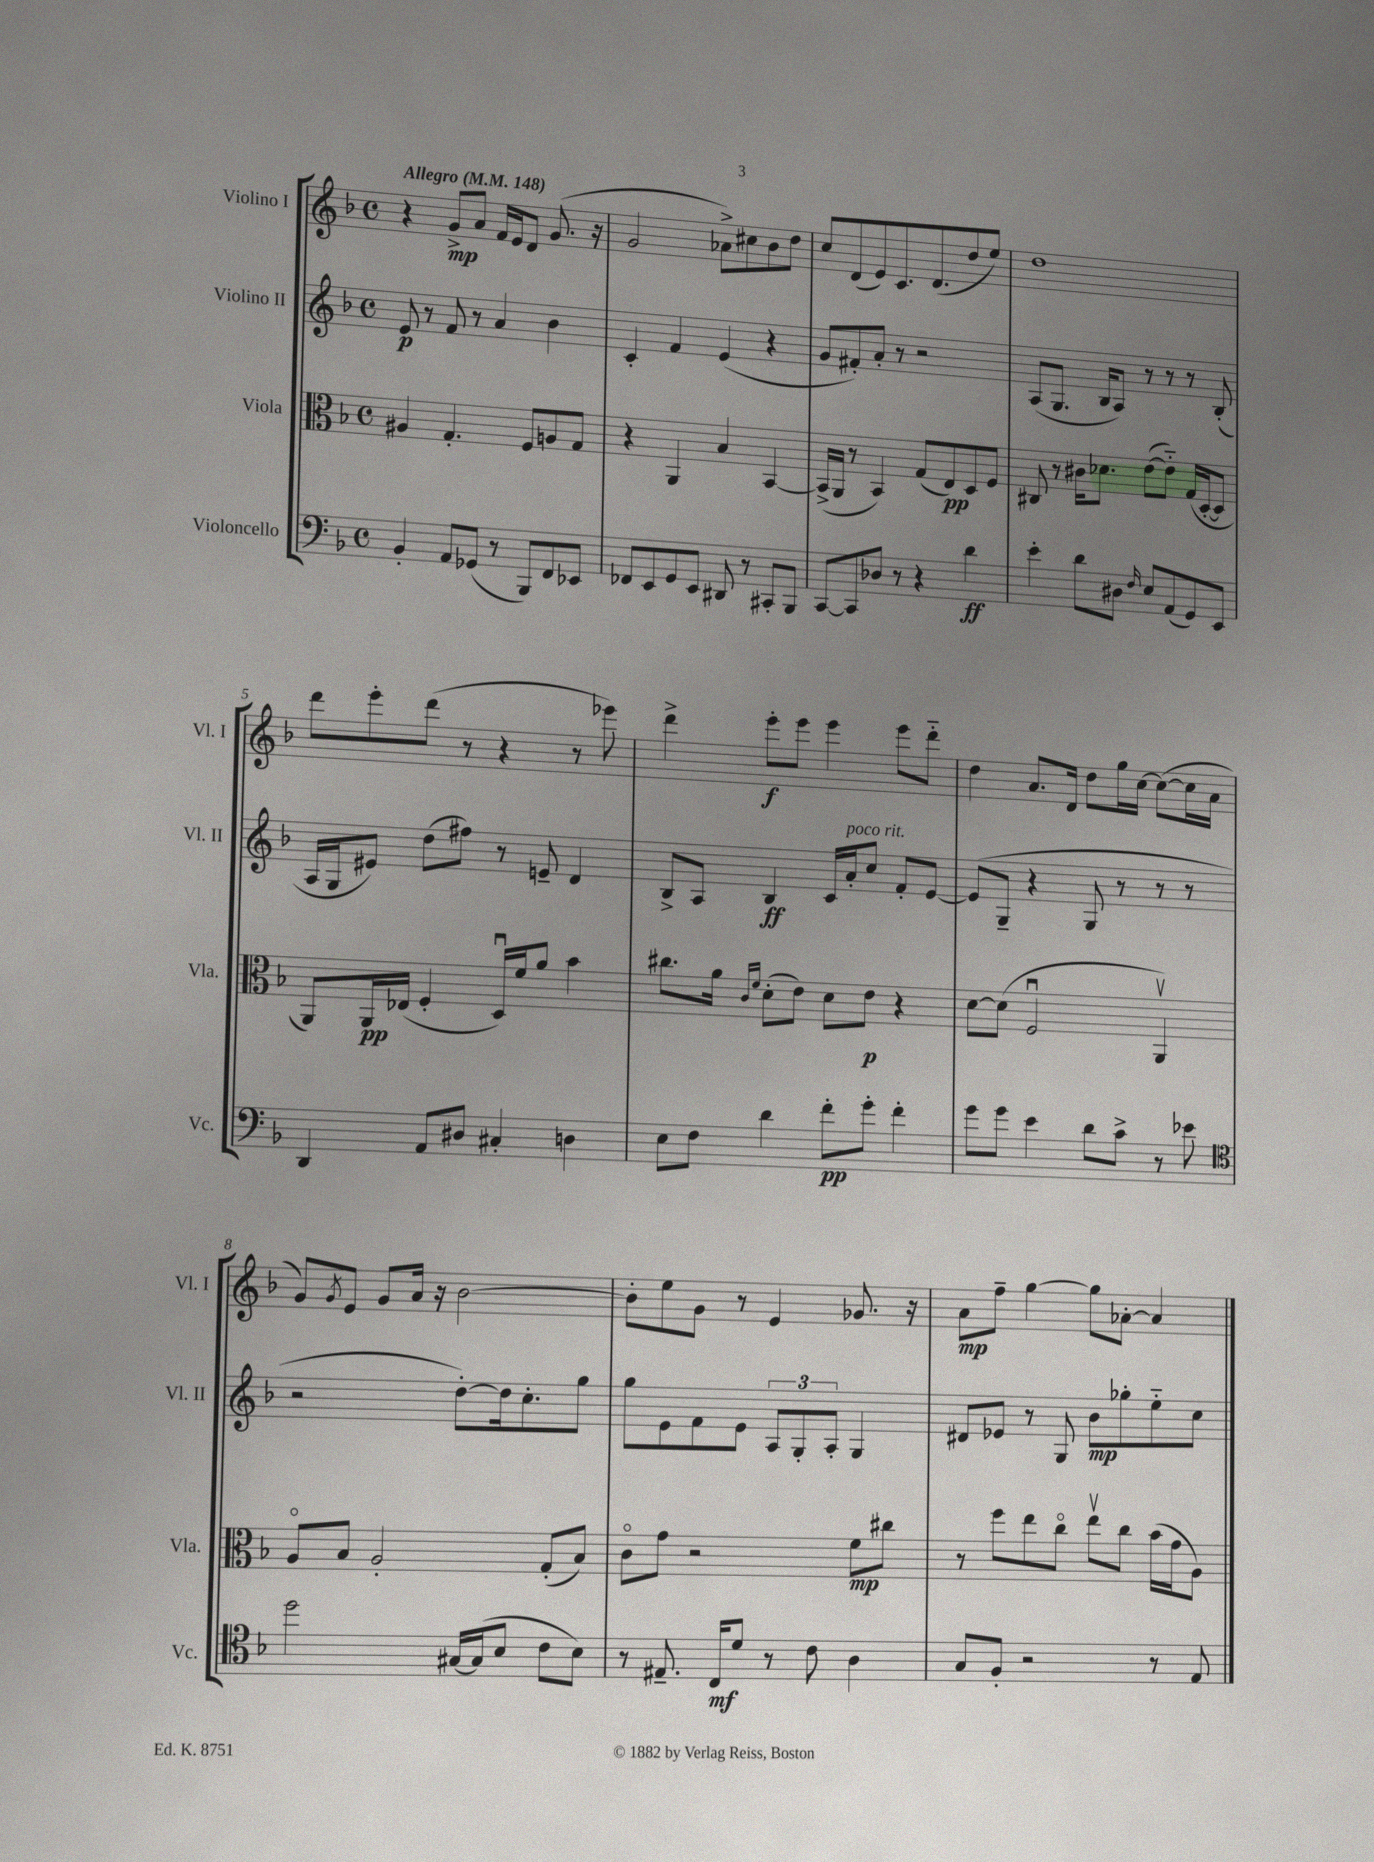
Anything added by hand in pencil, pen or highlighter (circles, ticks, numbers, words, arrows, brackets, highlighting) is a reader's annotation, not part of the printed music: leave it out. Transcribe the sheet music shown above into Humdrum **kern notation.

**kern	**dynam	**kern	**dynam	**kern	**dynam	**kern	**dynam
*part4	*part4	*part3	*part3	*part2	*part2	*part1	*part1
*staff4	*staff4	*staff3	*staff3	*staff2	*staff2	*staff1	*staff1
*I"Violoncello	*	*I"Viola	*	*I"Violino II	*	*I"Violino I	*
*I'Vc.	*	*I'Vla.	*	*I'Vl. II	*	*I'Vl. I	*
*clefF4	*	*clefC3	*	*clefG2	*	*clefG2	*
*k[b-]	*	*k[b-]	*	*k[b-]	*	*k[b-]	*
*M4/4	*	*M4/4	*	*M4/4	*	*M4/4	*
*met(c)	*	*met(c)	*	*met(c)	*	*met(c)	*
*MM148	*	*MM148	*	*MM148	*	*MM148	*
=1	=1	=1	=1	=1	=1	=1	=1
!	!	!	!	!	!	!LO:TX:a:B:t=Allegro	!
4BB-'/	.	4A#X/	.	8e/	p	4r	.
.	.	.	.	8r	.	.	.
8AA/L	.	4.G'/	.	8f/	.	8g^/L	mp
(8GG-X/J	.	.	.	8r	.	8a/J	.
8r	.	.	.	4a/	.	16f/LL	.
.	.	.	.	.	.	16e/J	.
8BBB-/L)	.	8F/L	.	.	.	8d/J	.
8FF/	.	8An/	.	4b-\	.	(8.g/	.
8EE-X/J	.	8G/J	.	.	.	.	.
.	.	.	.	.	.	16r	.
=2	=2	=2	=2	=2	=2	=2	=2
8FF-X/L	.	4r	.	4c'/	.	2g/	.
8EE/	.	.	.	.	.	.	.
8GG/	.	4AA/	.	4f/	.	.	.
8EE/J	.	.	.	.	.	.	.
8DD#X/	.	4B-/	.	(4e/	.	8a-X^\L)	.
8r	.	.	.	.	.	8cc#X\	.
8CC#X'/L	.	[4BB-/	.	4r	.	8b-\	.
8BBB-/J	.	.	.	.	.	8dd\J	.
=3	=3	=3	=3	=3	=3	=3	=3
[8CC/L	.	(16BB-^/LL]	.	8g/L	.	8cc/L	.
.	.	16AA/JJ	.	.	.	.	.
8CC/]	.	8r	.	8f#X'/)	.	(8d/	.
8D-X/J	.	4BB-/)	.	8a'/J	.	8e/)	.
8r	.	.	.	8r	.	8.c/	.
4r	.	(8G/L	.	2r	.	.	.
.	.	.	.	.	.	(8.d/	.
.	.	8E/)	pp	.	.	.	.
4d\	ff	8D/	.	.	.	8dd/	.
.	.	8F/J	.	.	.	8ee/J)	.
=4	=4	=4	=4	=4	=4	=4	=4
4e'\	.	8C#X/	.	(8A/L	.	1dd	.
.	.	8r	.	8.G/J	.	.	.
8d\L	.	16c#X\KL	.	.	.	.	.
.	.	8.d-X\J	.	16B-/KL	.	.	.
8D#X\J	.	.	.	8A/J)	.	.	.
16qqF/	.	.	.	.	.	.	.
8E/L	.	([8e\L	.	8r	.	.	.
(8AA/	.	8e\J])	.	8r	.	.	.
8GG/)	.	(16G/LL	.	8r	.	.	.
.	.	[16D'/J	.	.	.	.	.
8EE/J	.	8D/J]	.	(8B-'/	.	.	.
!!LO:LB:g=z
=5	=5	=5	=5	=5	=5	=5	=5
4DD/	.	8AA/L)	.	16A/LL	.	8ddd\L	.
.	.	.	.	16G/J	.	.	.
.	.	16AA/L	pp	8e#X/J)	.	8eee'\	.
.	.	(16E-X/JJ	.	.	.	.	.
8AA/L	.	4F'/	.	(8dd\L	.	(8ddd\J	.
8D#X/J	.	.	.	8ff#X\J)	.	8r	.
4C#X'/	.	16Du/LL)	.	8r	.	4r	.
.	.	16f/J	.	.	.	.	.
.	.	8a/J	.	8en~/	.	.	.
4Dn\	.	4b-\	.	4d/	.	8r	.
.	.	.	.	.	.	8eee-X\)	.
=6	=6	=6	=6	=6	=6	=6	=6
8E\L	.	8.cc#X\L	.	8B-^/L	.	4ddd^\	.
8F\J	.	.	.	8A/J	.	.	.
.	.	16a\Jk	.	.	.	.	.
.	.	16qqc/LL	.	.	.	.	.
.	.	16qqf/JJ	.	.	.	.	.
4d\	.	(8d'\L	.	4B-/	ff	8eee'\L	f
.	.	8e\J)	.	.	.	8eee\J	.
8f'\L	pp	8d\L	.	16c/LL	.	4eee\	.
!	!	!	!	!LO:TX:a:i:t=poco rit.	!	!	!
.	.	.	.	16a'/J	.	.	.
8g'\J	.	8e\J	p	8cc/J	.	.	.
4f'\	.	4r	.	8f'/L	.	8eee\L	.
.	.	.	.	[8e/J	.	8ddd\J	.
=7	=7	=7	=7	=7	=7	=7	=7
8g\L	.	[8d\L	.	(8e/L]	.	4dd\	.
8g\J	.	(8d\J]	.	8G~/J	.	.	.
4e\	.	2Fu/	.	4r	.	8.a/L	.
.	.	.	.	.	.	16d/Jk	.
8d\L	.	.	.	8G/	.	8dd\L	.
8c^\J	.	.	.	8r	.	16gg\L	.
.	.	.	.	.	.	[16cc\JJ	.
8r	.	4AAv/)	.	8r	.	(8cc\L_	.
8e-X\	.	.	.	8r	.	16cc\L]	.
.	.	.	.	.	.	16a\JJ	.
!!LO:LB:g=z
=8	=8	=8	=8	=8	=8	=8	=8
*clefC4	*	*	*	*	*	*	*
2dd\	.	8A/L	.	2r	.	8g/L)	.
.	.	.	.	.	.	8qg/	.
.	.	8B-/J	.	.	.	8e/J	.
.	.	2A'/	.	.	.	8g/L	.
.	.	.	.	.	.	16a/Jk	.
.	.	.	.	.	.	16r	.
[16G#X/LL	.	.	.	[8dd'\L)	.	[2b-\	.
(16G#/J]	.	.	.	.	.	.	.
8B-/J	.	.	.	16dd\k]	.	.	.
.	.	.	.	8.cc'\	.	.	.
8c\L	.	(8G'/L	.	.	.	.	.
8B-\J)	.	8B-/J)	.	8gg\J	.	.	.
=9	=9	=9	=9	=9	=9	=9	=9
8r	.	8c\L	.	8gg\L	.	8b-'\L]	.
8.E#X~/	.	8g\J	.	8e\	.	8ee\	.
.	.	2r	.	8f\	.	8g\J	.
16C/KL	mf	.	.	.	.	.	.
8d/J	.	.	.	8e\J	.	8r	.
8r	.	.	.	12A/L	.	4e/	.
.	.	.	.	12G'/	.	.	.
8c\	.	.	.	.	.	.	.
.	.	.	.	12A'/J	.	.	.
4A\	.	8f\L	mp	4G/	.	8.g-X/	.
.	.	8cc#X\J	.	.	.	.	.
.	.	.	.	.	.	16r	.
=10	=10	=10	=10	=10	=10	=10	=10
8G/L	.	8r	.	8d#X/L	.	8a\L	mp
8F'/J	.	8ff\L	.	8e-X/J	.	8ff~\J	.
2r	.	8ee\	.	8r	.	[4gg\	.
.	.	8cc\J	.	8G/	.	.	.
.	.	8eev\L	.	8b-\L	mp	8gg\L]	.
.	.	8cc\J	.	8gg-X'\	.	[8a-X'\J	.
8r	.	(16b-\LL	.	8ee\	.	4a-/]	.
.	.	16g\J	.	.	.	.	.
8E/	.	8A\J)	.	8cc\J	.	.	.
==	==	==	==	==	==	==	==
*-	*-	*-	*-	*-	*-	*-	*-
